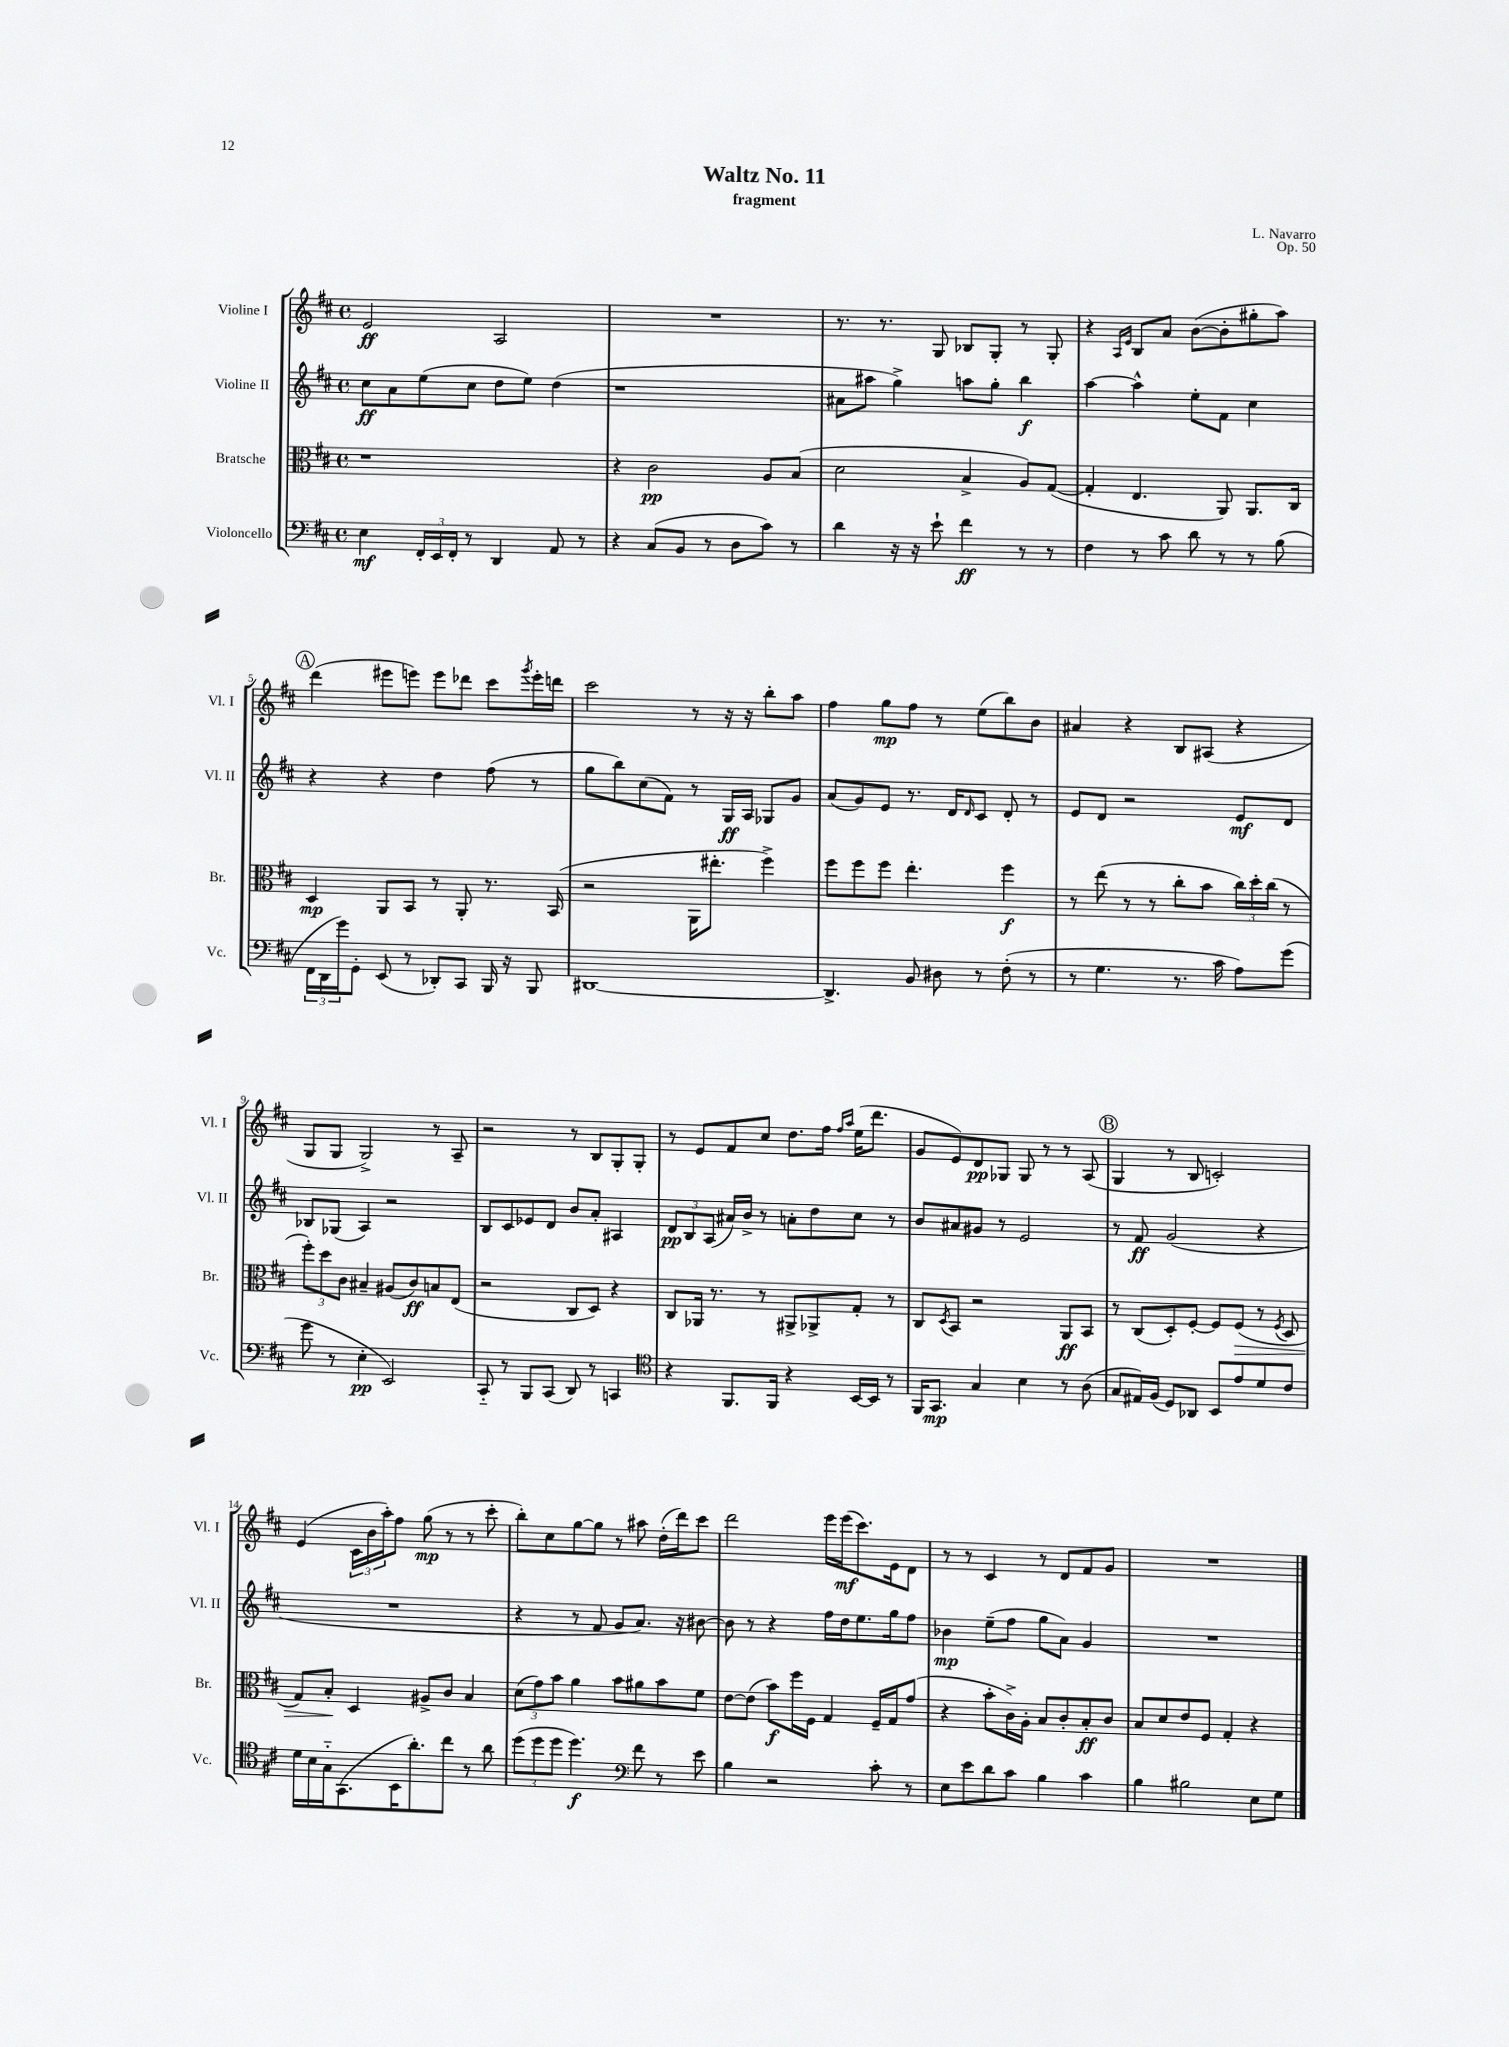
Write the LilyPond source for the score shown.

\header { title = "Waltz No. 11" composer = "L. Navarro" subtitle = "fragment" opus = "Op. 50" }
<<
\new StaffGroup <<
\new Staff = "s0" \with { instrumentName = "Violine I" shortInstrumentName = "Vl. I" } {
    \clef treble \key d \major \defaultTimeSignature \time 4/4
    e'2\ff a2 |
    R1 |
    r8. r8. g8 bes8 g8-. r8 g8-. |
    r4 \grace { a16 e'16 } b8 a'8 b'8~( b'8-. gis''8-. a''8) |
    \mark \markup { \circle "A" } d'''4( eis'''8 e'''8) e'''8 des'''8 cis'''8 \acciaccatura { g'''8 } e'''16-. d'''16 |
    cis'''2 r8 r16 r16 b''8-. a''8 |
    fis''4 g''8\mp fis''8 r8 e''8( b''8) b'8 |
    ais'4 r4 b8 ais8( r4 |
    g8 g8 g2->) r8 a8-- |
    r2 r8 b8 g8-. g8-. |
    r8 e'8 fis'8 cis''8 d''8. fis''16 \grace { fis''16 a''16 } e''16( d'''8. |
    g'8 e'8) d'8\pp ges8 ges8 r8 r8 a8( |
    \mark \markup { \circle "B" } g4 r8 b8 c'2-.) |
    e'4( \tuplet 3/2 { cis'16 b'16 a''16-.) } fis''8 g''8\mp( r8 r8 cis'''8-. |
    b''8-.) cis''8 g''8~ g''8 r8 ais''8 d''16-.( d'''16) cis'''8 |
    d'''2 e'''16 e'''16\mf( cis'''8.) e'16 d'8 |
    r8 r8 cis'4 r8 d'8 fis'8 g'8 |
    R1 \bar "|." |
}
\new Staff = "s1" \with { instrumentName = "Violine II" shortInstrumentName = "Vl. II" } {
    \clef treble \key d \major \defaultTimeSignature \time 4/4
    cis''8\ff a'8 e''8( cis''8 d''8 e''8) d''4( |
    r1 |
    ais'8 ais''8 g''4->) a''8 g''8-. b''4\f |
    a''4~ a''4-^ e''8-. fis'8 cis''4 |
    \mark \markup { \circle "A" } r4 r4 d''4 fis''8( r8 |
    g''8 b''8) cis''8( fis'8) r8 g16\ff a16 ges8 g'8 |
    a'8( g'8) e'8 r8. d'16 \grace { d'16 } cis'8 d'8-. r8 |
    e'8 d'8 r2 e'8\mf d'8 |
    bes8 ges8( a4) r2 |
    b8 cis'8 ees'8 d'8 b'8 a'8-. ais4 |
    \tuplet 3/2 { d'8\pp b8 a8( } ais'16) b'16-> r8 a'8-. d''8 cis''8 r8 |
    b'8 ais'8 gis'8 r8 e'2 |
    \mark \markup { \circle "B" } r8 fis'8\ff g'2( r4 |
    R1 |
    r4 r8 fis'8 g'8 a'8.) r16 bis'8~ |
    bis'8 r8 r4 fis''16 d''16 e''8. g''16 fis''8 |
    bes'4\mp e''8--( fis''8 g''8 a'8) g'4 |
    R1 \bar "|." |
}
\new Staff = "s2" \with { instrumentName = "Bratsche" shortInstrumentName = "Br." } {
    \clef alto \key d \major \defaultTimeSignature \time 4/4
    r1 |
    r4 cis'2\pp a8 b8( |
    d'2 b4-> a8) g8~( |
    g4-. e4. a,8) a,8. cis16 |
    \mark \markup { \circle "A" } d4\mp a,8 b,8 r8 a,8-. r8. b,16( |
    r2 a,16 eis''8.-. fis''4->) |
    fis''8 fis''8 fis''8 e''4.-. fis''4\f |
    r8 e''8( r8 r8 cis''8-. b'8 \tuplet 3/2 { cis''16) d''16-. cis''16( } r8 |
    \tuplet 3/2 { fis''8-.) d''8 cis'8 } bis4-- ais8( cis'8\ff) b8 e8( |
    r2 cis8 d8) r4 |
    cis8 aes,16 r8. r8 ais,8-> aes,8-> g8-. r8 |
    cis8 \acciaccatura { d8 } b,8 r2 a,8\ff b,8 |
    \mark \markup { \circle "B" } r8 cis8( d8-.) fis8~-. fis8 fis8\>( r8 \acciaccatura { fis8 } d8 |
    g8) b8-.\! d4 ais8-> cis'8 b4 |
    \tuplet 3/2 { d'8( g'8) b'8 } a'4 b'8 ais'8 b'8 fis'8 |
    e'8~ e'8( b'8\f) fis''16 fis16 g4 fis16-- g16 g'8( |
    r4 b'8-. cis'16->) a16-. b8 cis'8-. b8-.\ff cis'8 |
    b8 d'8 e'8 fis8 g4-. r4 \bar "|." |
}
\new Staff = "s3" \with { instrumentName = "Violoncello" shortInstrumentName = "Vc." } {
    \clef bass \key d \major \defaultTimeSignature \time 4/4
    e4\mf \tuplet 3/2 { fis,16-. e,16 fis,16-. } r8 d,4 a,8 r8 |
    r4 cis8( b,8 r8 d8 cis'8) r8 |
    d'4 r16 r16 e'8-! fis'4\ff r8 r8 |
    fis4 r8 cis'8 d'8 r8 r8 b8( |
    \mark \markup { \circle "A" } \tuplet 3/2 { fis,16 d,16 g'16) } g,8-. e,8( r8 des,8-.) cis,8 b,,16 r16 b,,8 |
    dis,1~ |
    dis,4.-> b,8 dis8 r8 fis8-.( r8 |
    r8 g4. r8. cis'16 a8) g'8( |
    g'8 r8 e4-.\pp e,2) |
    cis,8-_ r8 b,,8 cis,8( d,8) r8 c,4 |
    \clef tenor r4 fis,8. fis,16 r4 b,16~ b,16 r8 |
    fis,16 g,8.\mp g4 b4 r8 a8( |
    \mark \markup { \circle "B" } g8 eis16) fis16( d8) aes,8 b,8 e'8 d'8 cis'8 |
    d'16 b16 g16-_ g,8.( b,16 a'8.-.) cis''8 r8 a'8 |
    \tuplet 3/2 { d''8( d''8 d''8 } d''4.\f) \clef bass fis'8 r8 e'8 |
    b4 r2 cis'8-. r8 |
    e8 e'8 d'8 cis'8 b4 cis'4 |
    b4 bis2 e8 g8 \bar "|." |
}
>>
>>
